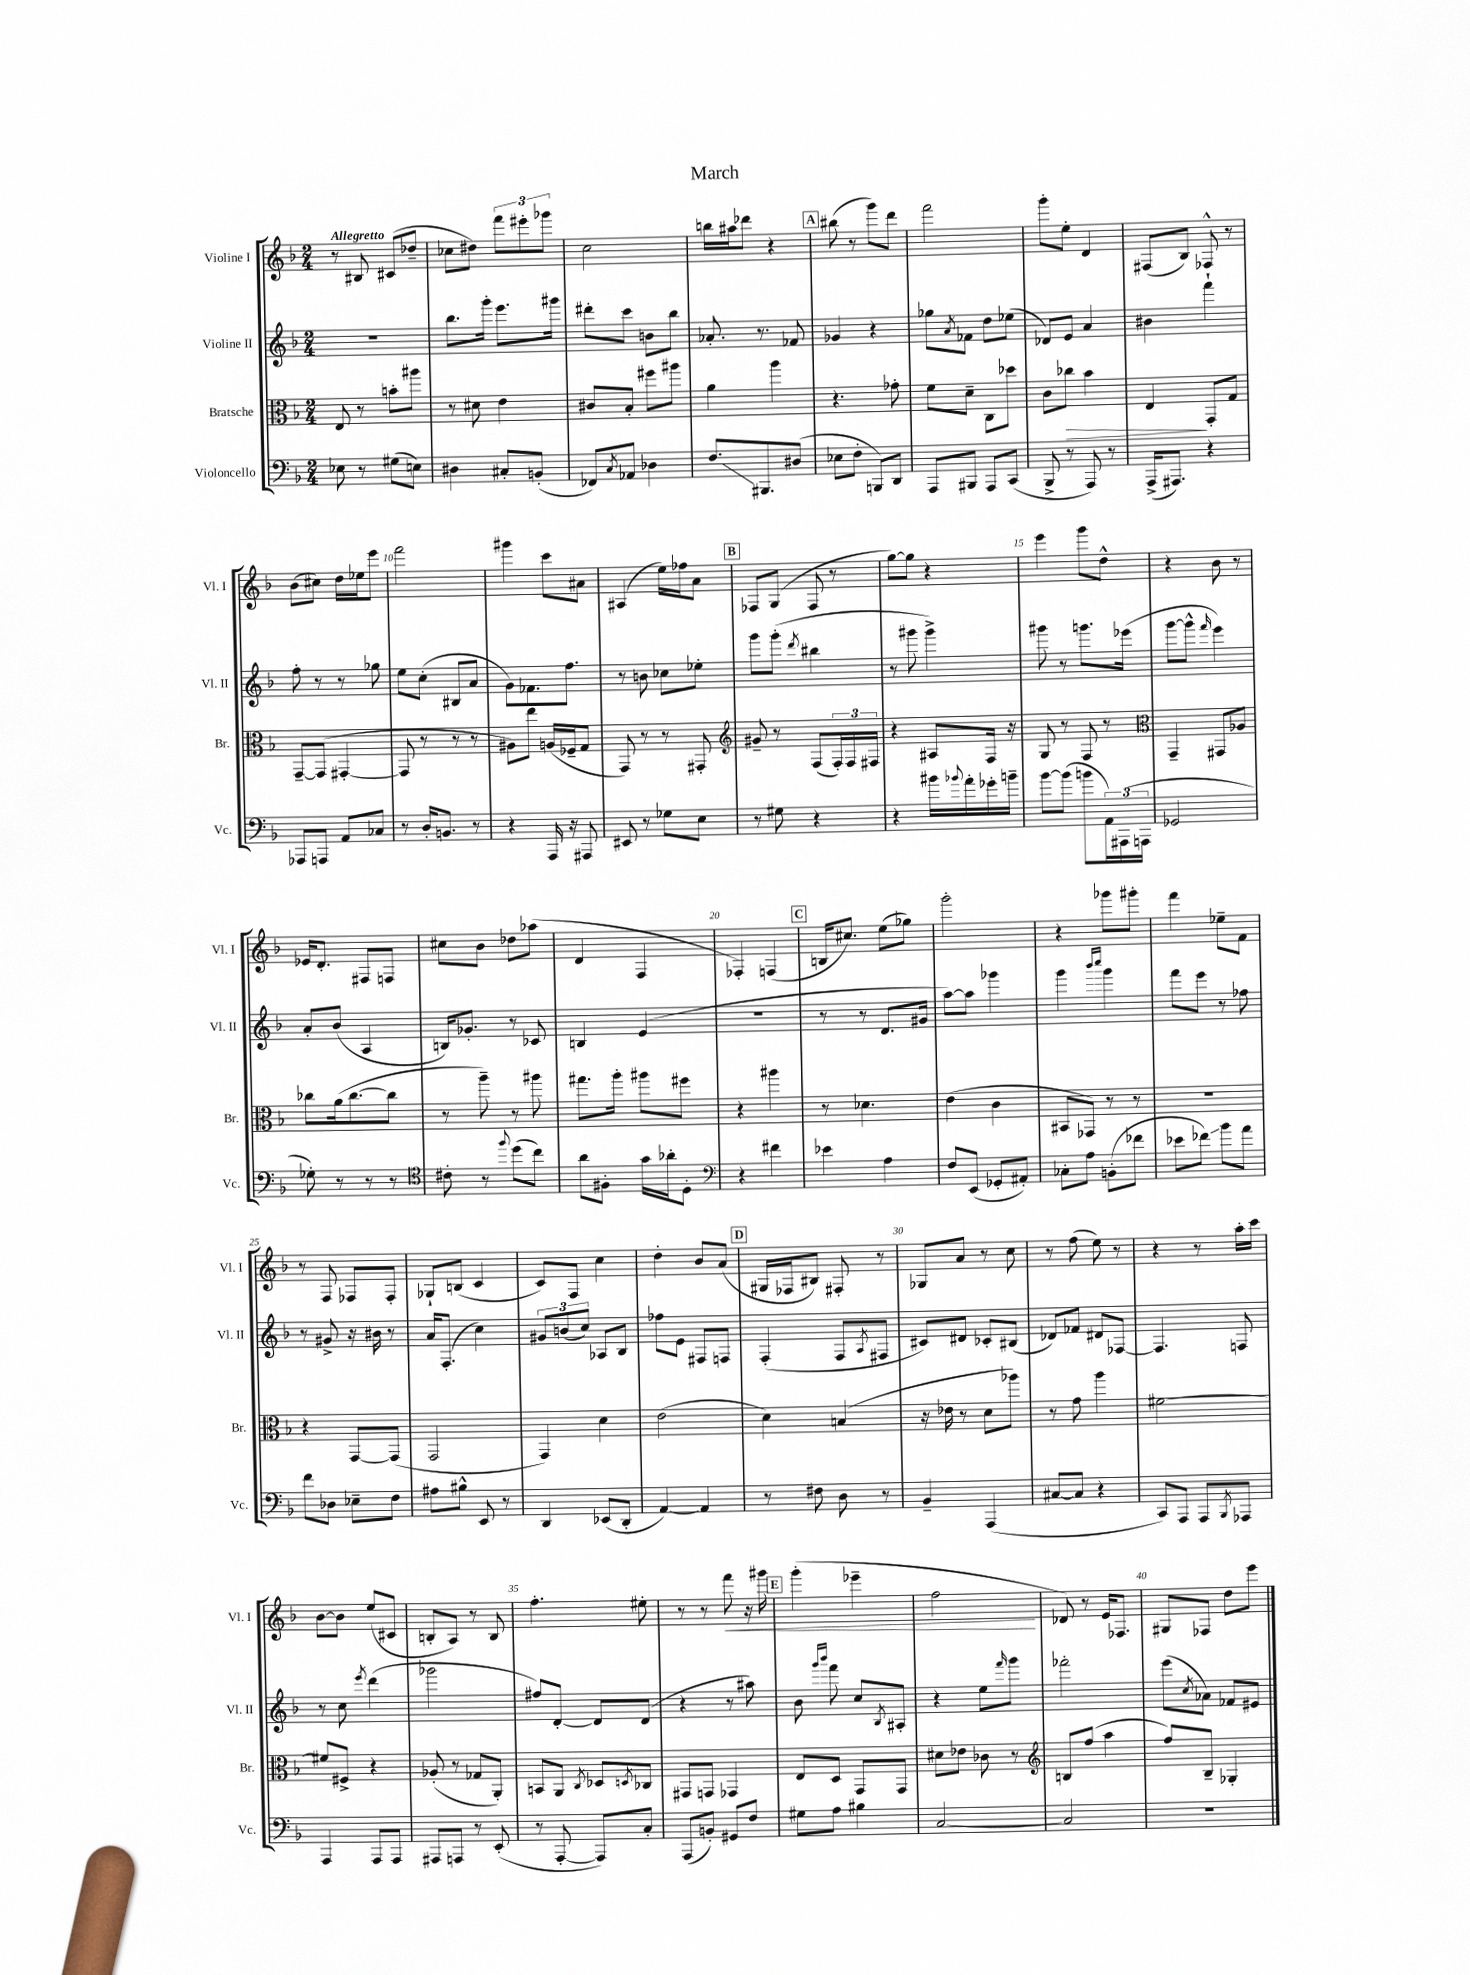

**kern	**kern	**kern	**kern
*staff4	*staff3	*staff2	*staff1
*clefF4	*clefC3	*clefG2	*clefG2
*k[b-]	*k[b-]	*k[b-]	*k[b-]
*M2/4	*M2/4	*M2/4	*M2/4
8E-\	8E/	2r	8r
8r	8r	.	8B#/
(8G#\L	8b'\L	.	(8c#/L
8E\J)	8aa#\J	.	8dd-~/J
=	=	=	=
4D#\	8r	8.bb-\L	8cc-\L
.	8d#\	.	8dd#\J)
.	.	16ggg'\Jk	.
8C#'/L	4e\	8.eee\L	12fff\L
.	.	.	12eee#'\
(8BB'/J	.	.	.
.	.	.	12ggg-\J
.	.	16ggg#\Jk	.
=	=	=	=
8FF-/L)	8c#/L	8ddd#'\L	2cc\
8qC/	.	.	.
8AA-/J	8B-'/J	8ccc\J	.
4D-\	8ff#\L	8b\L	.
.	8aa#\J	8bb-\J	.
=	=	=	=
8.F/L	4a\	8.a-'/	16bb\LL
.	.	.	16aa#\J
.	.	.	8ddd-\J
8.BBB#/	.	8.r	.
.	4aa\	.	4r
(8D#/J	.	8f-/	.
=	=	=	=
8E-\L	4.r	4g-/	(8bb#\
8F'\J	.	.	8r
8BBB/L)	.	4r	8ggg\L)
8DD/J	8g-'\	.	8ddd\J
=	=	=	=
8AAA/L	8f\L	8gg-\L	2fff\
.	.	8qa/	.
8BBB#/J	8d~\J	8f-\J	.
8AAA/L	8C\L	8dd\L	.
(8CC/J	8dd-\J	(8ee-\J	.
=	=	=	=
8BBB-^/	8c\L	8d-/L)	8ggg'\L
8r	8cc-\J	8e/J	8ee'\J
8AAA/)	4b-\	4a/	4d/
8r	.	.	.
=	=	=	=
(16AAA^/LK	4E/	4b#\	(8F#/L
8.AAA#/J)	.	.	.
.	.	.	8B-/J)
4r	8GG'/L	4fff`\	8F-^^/
.	8G/J	.	8r
=	=	=	=
8AAA-/L	[8GG~/L	8ff'\	(8b-\L
8AAA/J	(8GG/]J	8r	8cc#\J)
8AA/L	[4GG#'/	8r	16dd\LL
.	.	.	16ee-\J
8C-/J	.	8gg-\	8eee\J
=	=	=	=
8r	8GG#/]	8ee\L	2fff\
16D'/LK	8r	(8cc'\J	.
8.BB/J	.	.	.
.	8r	8B#/L	.
8r	8r	8a/J	.
=	=	=	=
4r	8A#\L)	8g\L)	4ggg#\
.	8ee\J	8.f-\	.
16AAA/	(16A/LL	.	8ccc\L
16r	16F-~/J	8.ff\J	.
8AAA#/	8G/J	.	8a#\J
=	=	=	=
8EE#/	8GG/)	8r	(4A#/
8r	8r	8b\	.
8G-\L	8r	8cc-\L	16ee\LL)
.	.	.	16ff-\J
8E\J	8GG#'/	8ee-'\J	8a\J
=	=	=	=
*	*clefG2	*	*
8r	8g#~/	8ggg\L	8F-/L
8G#\	8r	(8ggg'\J	(8G/J
.	.	8qddd/	.
4r	(8F/L	4bb#\	8F-/
.	24F'/L)	.	8r
.	24F/	.	.
.	24F#/JJ	.	.
=	=	=	=
4r	4r	8r	[8gg\L)
.	.	8ggg#\	8gg\]J
16b#\LL	8A#/L	4ggg#^\)	4r
8qqb-/	.	.	.
16a'\	.	.	.
16g-'\	16F/Jk	.	.
16b~\JJ	16r	.	.
=	=	=	=
[8b-\L	8G/	8ggg#\	4eee\
(8b-\]J	8r	8r	.
8b\L	8F/	8.ggg\L	8ggg\L
24AA\L)	8r	.	8dd^^\J
(24AAA#\	.	.	.
.	.	(16eee-\Jk	.
24AAA\JJ	.	.	.
=	=	=	=
*	*clefC3	*	*
2GG-/	4GG~/	[8ggg\L	4r
.	.	8ggg^^\]J	.
.	.	16qqfff/	.
.	8GG#/L	4eee\)	8b-\
.	8A-/J	.	8r
=	=	=	=
8G-'\)	8cc-\L	8a'/L	16e-/LK
.	.	.	8.d'/J
8r	(16a\k	(8b-/J	.
.	[8.cc-\	.	.
8r	.	4A/	8F#/L
8r	8cc-\]J	.	8F/J
=	=	=	=
*clefC4	*	*	*
8c#'\	8r	16B/LK)	8cc#\L
.	.	8.g-'/J	.
8r	8aa~\)	.	8b-\J
8qqff/	.	.	.
(8dd\L	8r	8r	8dd-\L
8cc\J)	8aa#\	8c-/	(8aa-\J
=	=	=	=
8a\L	8.gg#\L	4B/	4d/
8F#'\J	.	.	.
.	16aa'\Jk	.	.
16g\LL	8aa#\L	(4e/	4F/
16a-'\J	.	.	.
8D'\J	8ff#\J	.	.
=	=	=	=
*clefF4	*	*	*
4r	4r	2r	4F-'/)
4f#\	4aa#\	.	(4F/
=	=	=	=
4e-\	8r	8r	16B/LK
.	.	.	8.cc#/J)
.	4.d-\	8r	.
4A\	.	8.d/L	(8ee\L
.	.	.	8gg-\J)
.	.	16g#/Jk	.
=	=	=	=
8F/L	(4e\	[8aa\L)	2ggg'\
(8EE/J	.	8aa\]J	.
8GG-'/L	4c\	4ggg-\	.
8AA#'/J)	.	.	.
=	=	=	=
8C-'\L	8BB#/L	4ggg\	4r
8A\J	8GG-/J)	.	.
.	.	16qqbbb-/LL	.
.	.	16qqcccc/JJ	.
(8BB'\L	8r	4ggg\	8ggg-\L
8f-\J	8r	.	8ggg#'\J
=	=	=	=
8e-\L	2r	8fff\L	4fff\
8f-\J)	.	8eee\J	.
8b-\L	.	8r	8ee-~\L
8a\J	.	8ff-\	8f\J
=	=	=	=
8f\L	4r	8r	8r
8D-\J	.	8g#^/	8F/
8E-~\L	[8GG/L	16r	8F-/L
.	.	16b#\	.
8F\J	(8GG/]J	8r	8F-'/J
=	=	=	=
8A#\L	2GG/	16a/LK	8G-`/L
.	.	(8.F'/J	.
8B#^^\J	.	.	(8B/J
8EE/	.	4cc\)	4c/
8r	.	.	.
=	=	=	=
4DD/	4GG/)	12g#/L	8c/L)
.	.	(12b/	.
.	.	.	8F/J
.	.	12cc/J)	.
(8EE-/L	4d\	8A-/L	4cc\
8DD'/J	.	8B-/J	.
=	=	=	=
[4AA/)	(2e\	8ff-\L	4dd'\
.	.	8e\J	.
4AA/]	.	8F#/L	8b-/L
.	.	8F/J	(8a/J
=	=	=	=
8r	4d\)	(4F'/	16G#/LL
.	.	.	16F-/J
8F#\	.	.	8B#/J)
8D\	(4B/	8F/L	8F#'/
.	.	8qA/	.
8r	.	8F#/J	8r
=	=	=	=
4BB-~/	16r	8c#/L)	8G-/L
.	16e-\	.	.
.	8r	8d#/J	8a/J
(4AAA/	8d\L	8c-'/L	8r
.	8aa-\J)	(8B#/J	8cc\
=	=	=	=
[8C#/L	8r	8d-/L)	8r
8C#/]J	8g\	8f-/J	(8ff\
4r	4aa\	8d#/L	8ee\)
.	.	[8F-/J	8r
=	=	=	=
8CC/L)	[2f#\	4.F-/]	4r
8AAA/J	.	.	.
8AAA/L	.	.	8r
8qBBB-/	.	.	.
8AAA-/J	.	8F/	16aa'\LL
.	.	.	16ccc\JJ
=	=	=	=
4AAA/	8f#/]L	8r	[8b-\L
.	8F#^/J	8cc\	8b-\]J
.	.	8qeee/	.
8AAA/L	4r	(4ddd\	(8ee/L
8AAA/J	.	.	8c#/J
=	=	=	=
8AAA#/L	(8A-'/	2ggg-\	8B'/L
8AAA/J	8r	.	8A/J)
8r	8G-/L	.	8r
(8EE'/	8AA'/J)	.	8B/
=	=	=	=
8r	8BB/L	8ff#/L)	4.ff'\
[8AAA'/	8AA/J	[8d'/J	.
.	8qC/	.	.
8AAA/]L)	8D-/L	8d/]L	.
.	8qD/	.	.
8C'/J	8C-/J	(8d/J	8ee#'\
=	=	=	=
(8AAA/L	8GG#/L	4r	8r
8BB'/J)	8GG/J	.	8r
8GG#/L	4GG-/	8r	8fff\
8F/J	.	8aa#\)	16r
.	.	.	16ggg#\
=	=	=	=
8G#\L	8E/L	8b-\	(4ggg'\
.	.	16qqggg/LL	.
.	.	16qqbbb-/JJ	.
8A\J	8D/J	8fff\	.
4B#\	8GG/L	8cc/L	4eee-~\
.	.	8qB-/	.
.	8GG/J	8A#'/J	.
=	=	=	=
[2C/	8d#\L	4r	2ff\
.	8e-\J	.	.
.	8c-\	8ee\L	.
.	.	16qqfff/	.
.	8r	8ggg\J	.
=	=	=	=
*	*clefG2	*	*
2C/]	8B/L	2fff-'\	8d-/)
.	(8ff/J	.	8r
.	4aa\	.	16e/LK
.	.	.	8.F-/J
=	=	=	=
2r	8ff/L)	(8eee\L	8G#/L
.	.	8qcc/	.
.	8B-~/J	8a-\J)	8F-/J
.	4G-'/	8f-/L	8dd\L
.	.	8e#/J	8eee\J
==	==	==	==
*-	*-	*-	*-
